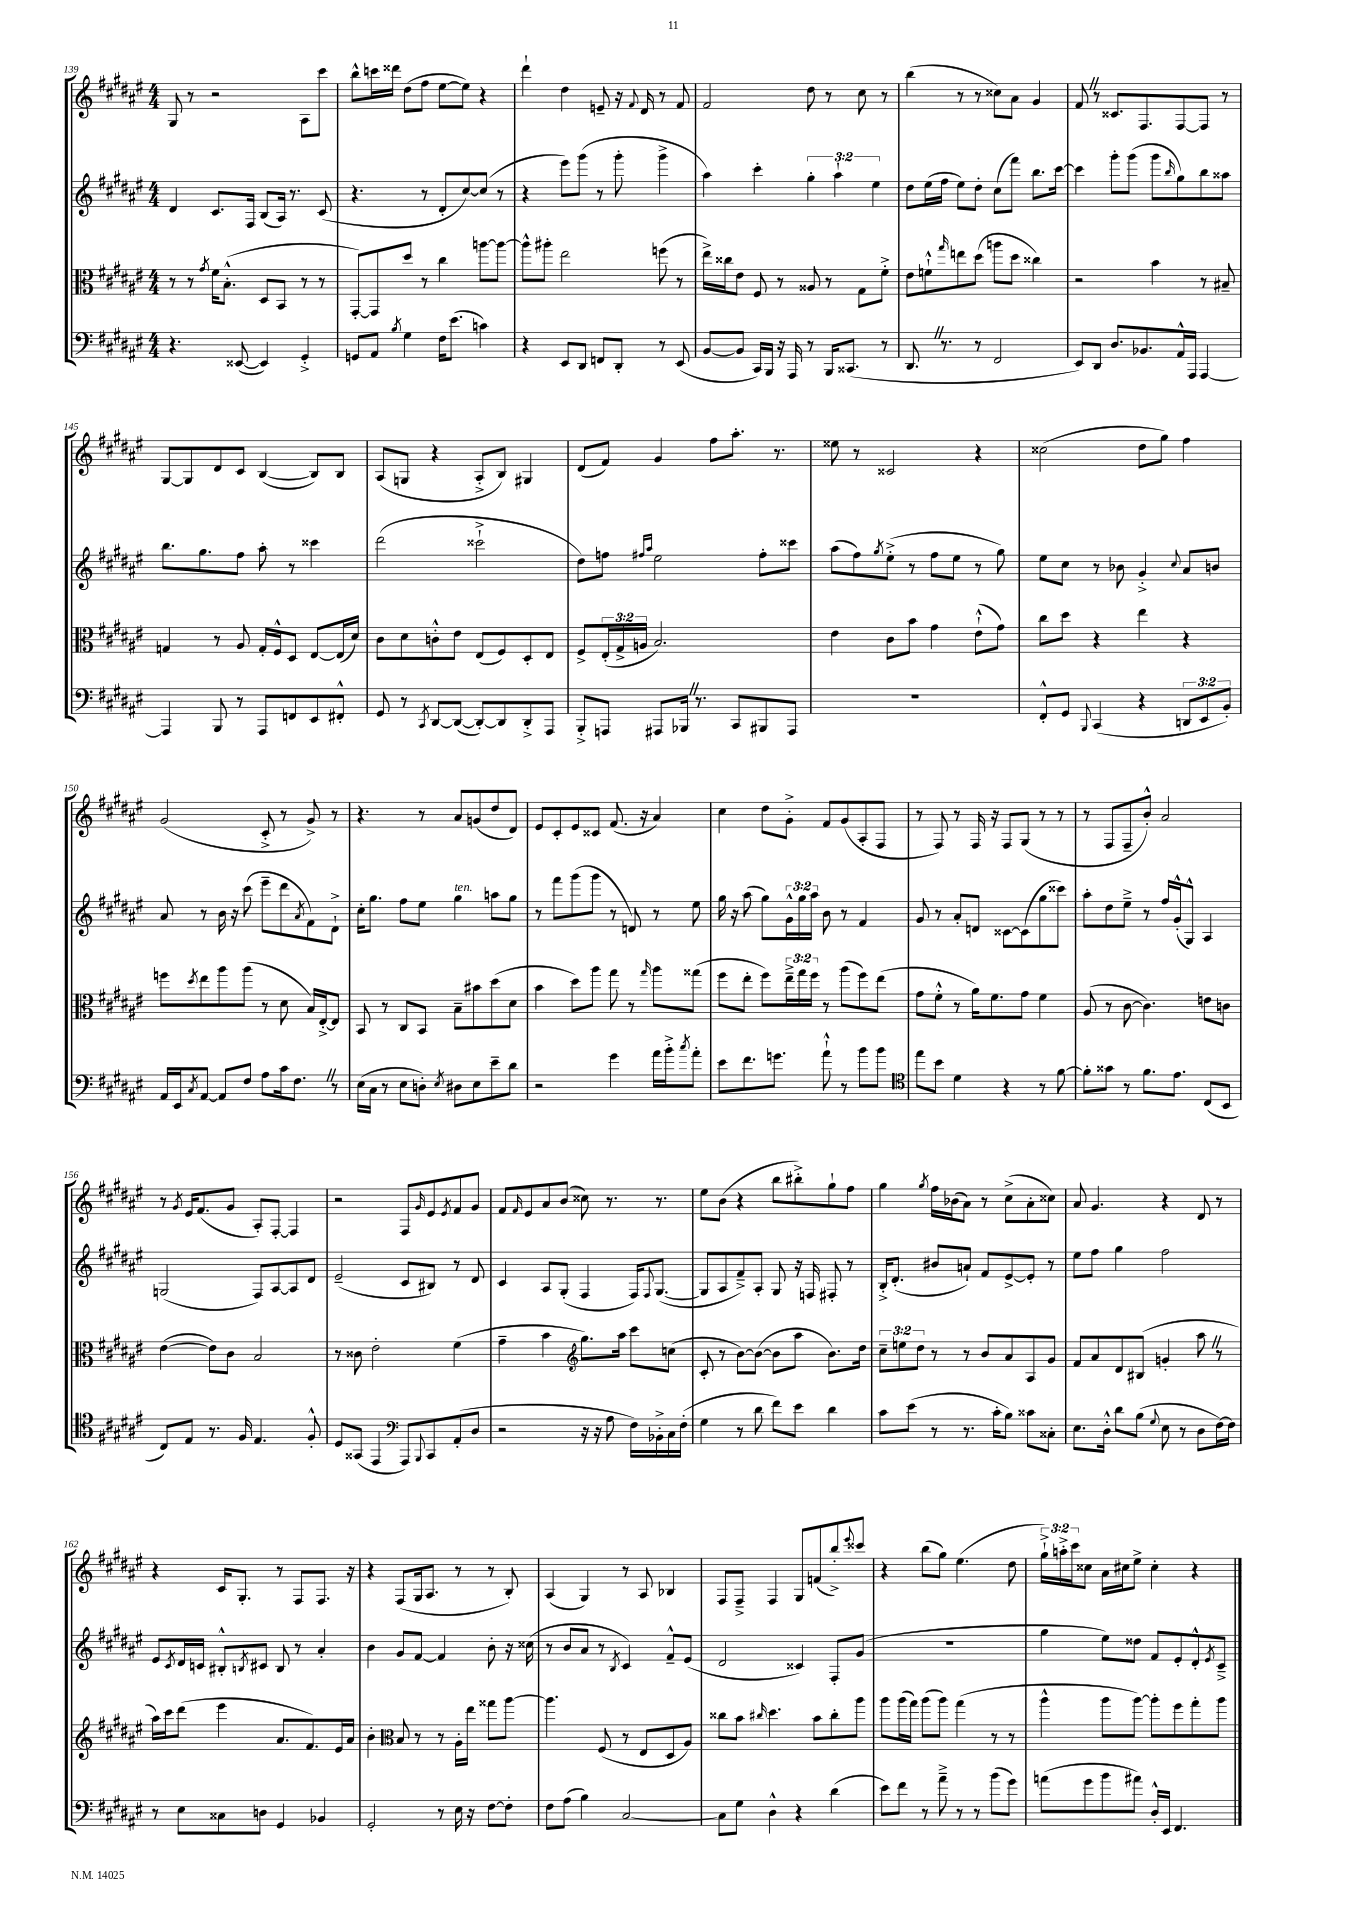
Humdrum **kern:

**kern	**kern	**kern	**kern
*staff4	*staff3	*staff2	*staff1
*clefF4	*clefC3	*clefG2	*clefG2
*k[f#c#g#d#a#e#]	*k[f#c#g#d#a#e#]	*k[f#c#g#d#a#e#]	*k[f#c#g#d#a#e#]
*M4/4	*M4/4	*M4/4	*M4/4
4.r	8r	4d#	8G#
.	8r	.	8r
.	8qg#	.	.
.	16f#	8.c#	2r
.	(8.B'^^	.	.
([8EE##	.	.	.
.	.	16F#	.
4EE##])	8D#	(8B	.
.	8BB	16A#)	.
.	.	8.r	.
4GG#'^	8r	.	8A#
.	8r	(8c#	8ccc#
=	=	=	=
8GG	[8GG#')	4.r	8bb^^
8AA#	8GG#]	.	16ccc
.	.	.	16ddd##
8qB	.	.	.
4G#	8dd#	.	(8dd#
.	8r	8r	8ff#
16F#	4cc#	8d#'	[8ee#
(8.e#	.	.	.
.	.	[8cc#)	8ee#])
4c)	[8aa	(8cc#]	4r
.	8aa_	8r	.
=	=	=	=
4r	8aa^^]	4r	4ddd#`
.	8aa#'	.	.
8EE#	2ee#	8eee#)	4dd#
8DD#	.	(8ggg#	.
8FF	.	8r	8e~
8DD#'	.	8ggg#'	16r
.	.	.	8qqf#
.	.	.	16d#
8r	(8ff	4ggg#^	8r
(8EE#	8r	.	8f#
=	=	=	=
[8BB	16ee#^)	4aa#)	2f#
.	16cc##	.	.
8BB]	8e#	.	.
16CC#)	8F#	4ccc#'	.
16BBB	.	.	.
16r	8r	.	.
16AAA#	.	.	.
8r	8A##	6gg#'	8dd#
16BBB	8r	.	8r
.	.	6aa#`	.
(8.CC##	.	.	.
.	8G#	.	8cc#
.	.	6ee#	.
8r	8f#'^	.	8r
=	=	=	=
8.DD#	8e#	8dd#	(4bb
.	8f`^^	(16ee#	.
8.r	.	16ff#	.
.	16qqgg#	.	.
.	8ee	8ee#)	8r
8r	(8dd#	8dd#'	8r
2FF#	8aa	(8cc#	8cc##)
.	8dd#	8fff#)	8a#
.	4cc##)	8.bb	4g#
.	.	[16ccc#	.
=	=	=	=
8EE#)	2r	4ccc#]	8f#
8DD#	.	.	8r
8.D#	.	8ggg#'	8.c##
.	.	(8ggg#	.
8.BB-	.	.	8.F#
.	4b	8ggg#	.
.	.	16qqbb	.
16AA#^^	.	8gg#)	[8F#
16AAA#	.	.	.
[4AAA#	8r	8bb	8F#]
.	8B#~	8aa##	8r
=	=	=	=
4AAA#]	4G	8.bb	[8G#
.	.	.	8G#]
.	.	8.gg#	.
8BBB	8r	.	8d#
8r	8A#	8ff#	8c#
8AAA#	16G'	8aa#'	([4B
.	16F#^^	.	.
8FF	8D#	8r	.
8EE#	[8E#	4ccc##	8B])
8FF#'^^	(16E#]	.	8B
.	16d#)	.	.
=	=	=	=
8GG#	8c#	(2ddd#	(8A#
8r	8d#	.	8G
8qCC#	.	.	.
[8DD#	8c'^^	.	4r
(8DD#_	8e#	.	.
8DD#'_)	(8E#	2ccc##`^	8A#'^
8DD#]	8F#)	.	8B)
8DD#'^	8D#'	.	4G#
8AAA#	8E#	.	.
=	=	=	=
8BBB'^	8F#^	8dd#)	(8d#
8AAA	(24E#'	8ff	8f#)
.	24G#^	.	.
.	24A	.	.
.	.	16qqff#	.
.	.	16qqaa#	.
8AAA#	2.B)	2ee#	4g#
16BBB-	.	.	.
8.r	.	.	.
.	.	.	8ff#
8CC#	.	.	8.aa#'
8BBB#	.	8ff#'	.
.	.	.	8.r
8AAA#	.	8ccc##	.
=	=	=	=
1r	4e#	(8aa#	8ee##
.	.	8ff#)	8r
.	.	8qgg#	.
.	8c#	(8ee#'^	2c##
.	8b	8r	.
.	4g#	8ff#	.
.	.	8ee#	.
.	(8e#`^^	8r	4r
.	8g#)	8gg#)	.
=	=	=	=
8FF#'^^	8cc#	8ee#	(2cc##
8GG#	8dd#	8cc#	.
8qqBBB	.	.	.
(4CC#	4r	8r	.
.	.	8b-	.
4r	4ee#	4g#'^	8dd#
.	.	.	8gg#)
.	.	8qqcc#	.
12DD	4r	8a#	4ff#
12EE#	.	.	.
.	.	8b	.
12BB')	.	.	.
=	=	=	=
16AA#	8ff	8a#	(2g#
16EE#	.	.	.
8qC#	8qdd#	.	.
[8AA#	8ee#	8r	.
8AA#]	8aa#	16b	.
.	.	16r	.
8F#	(8aa#	(8ccc#	.
8A#	8r	8eee#~	8c#'^
16c#	8d#	8ddd#	8r
8.F#	.	.	.
.	.	8qa#	.
.	16B)	8f#)	8g#^)
.	[16E#'^	.	.
8r	8E#]	8d#`^	8r
=	=	=	=
(16E#	8BB	16cc#'	4.r
16C#	.	8.gg#	.
8r	8r	.	.
8E#	8C#	8ff#	.
8D')	8BB	8ee#	8r
8qE#	.	.	.
8D#	8B~	4gg#	8a#
8E#	8b#	.	(8g
8e#~	(8dd#	8aa	8dd#
8d#	8d#	8gg#	8d#)
=	=	=	=
2r	4b	8r	8e#
.	.	8fff#	8c#'
.	8dd#)	(8ggg#	8e#
.	8aa#	8ggg#	8c##
4g#	8gg#	8r	(8.f#
.	8r	8d)	.
.	.	.	16r
.	16qqgg#	.	.
16a#	8aa#	8r	4a#)
16b'^	.	.	.
8qcc#	.	.	.
8a#'	(8gg##	8ee#	.
=	=	=	=
8e#	8ff#	16gg#	4cc#
.	.	16r	.
8.f#	8ee#'	(8aa#	.
.	8ff#)	8gg#)	8dd#
8.g	.	.	.
.	24ee#~^	24g#^^	8g#'^
.	24gg#	24gg#	.
.	24ff#	24aa#	.
8a#`^^	8r	8b	8f#
8r	(8aa#	8r	(8g#
8b	8ff#)	4f#	8A#'
8b	(8ee#	.	8F#
=	=	=	=
*clefC4	*	*	*
8ee#	8g#	8g#	8r
8b	8f#'^^	8r	8F#)
4d#	8r	8a#'	8r
.	16a#)	8d	16F#
.	8.f#	.	16r
4r	.	[8c##	8F#
.	8g#	(8c##]	(8G#
8r	4f#	8gg#	8r
[8f#	.	8ccc##)	8r
=	=	=	=
8f#']	(8A#	8aa#'	8r
8g##	8r	8dd#	8F#
8r	[8c#	8ee#~^	8F#~
8.f#	4.c#])	8r	8b'^^)
.	.	16ff#	2a#
8.e#	.	(16g#'^^	.
.	.	8G#^^)	.
(8C#	8e	4A#	.
8BB	8c	.	.
=	=	=	=
8C#)	([4e#	(2G	8r
.	.	.	8qg#
8E#	.	.	16e#
.	.	.	(8.f#
8.r	8e#])	.	.
.	8c#	.	8g#
16F#	.	.	.
4.E#	2B	8F#)	8A#')
.	.	[8A#	[8F#'
.	.	8A#]	4F#]
8F#'^^	.	8d#	.
=	=	=	=
8D#	8r	(2e#~	2r
(8GG##	8c##	.	.
4EE#	2e#'	.	.
*clefF4	*	*	*
8AAA#)	.	8c#	8F#
8qqBBB	.	.	16qqg#
8CC#	.	8B#)	8e#
.	.	.	8qe#
(8AA#'	(4f#	8r	8f#
8D#	.	8d#	8g#
=	=	=	=
2r	4g#~	4c#	8f#
.	.	.	16qqf#
.	.	.	8e#
.	4b	8A#	8a#
.	.	(8G#'	(8b
*	*clefG2	*	*
16r	8.gg#)	4F#	8cc##)
16r	.	.	.
8A#	.	.	8.r
.	16aa#	.	.
16F#)	8ccc#	16F#)	.
.	.	8qqF#	.
16BB-'^	.	([8.G#	8.r
16C#	(8cc	.	.
(16F#'	.	.	.
=	=	=	=
4G#	8c#'	8G#]	8ee#
.	8r	8A#	(8b
8r	[8b)	8f#~^)	4r
8d#	(8b_	8A#'	.
8f#)	8b]	8G#	8bb
8e#	8aa#	16r	8bb#'^)
.	.	16F	.
4d#	8.b)	8F#'	8gg#`
.	.	8r	8ff#
.	16dd#	.	.
=	=	=	=
8c#	12cc#~	16B'^	4gg#
.	.	(8.d#'	.
.	12ee	.	.
(8e#	.	.	.
.	12dd#	.	.
.	.	.	8qgg#
8r	8r	8b#	16ff#
.	.	.	(16b-
8.r	8r	8a`)	8a#)
.	8b	8f#	8r
16c#'	.	.	.
8B)	8a#	[8e#^	(8cc#^
8c##	8A#	8e#']	8a#'
8C##'	8g#	8r	8cc##)
=	=	=	=
8.E#	8f#	8ee#	8a#
.	8a#	8ff#	4.g#
16D#'^^	.	.	.
8d#	8d#	4gg#	.
(8B	(8B#	.	.
8qqG#	.	.	.
8E#	4g'	2ff#	4r
8r	.	.	.
8D#	8aa#	.	8d#
[16F#)	8r	.	8r
16F#]	.	.	.
=	=	=	=
8r	16aa#)	8e#	4r
.	16ccc#	.	.
.	.	8qc#	.
8E#	(8ddd#	16d#	.
.	.	16c	.
8C##	4eee#	8B#'^^	16c#
.	.	.	8.G#'
.	.	8qB	.
8D	.	8c#	.
4GG#	8.a#	8B	8r
.	.	8r	8F#
.	8.f#)	.	.
4BB-	.	4a#'	8.F#
.	16e#	.	.
.	16a#	.	16r
=	=	=	=
2GG#'	4b'	4b	4r
*	*clefC3	*	*
.	8B	8g#	(8F#
.	8r	[8f#	16G#
.	.	.	8.A#
8r	8r	4f#]	.
16E#	16A#'	.	8r
16r	16ee#	.	.
[8F#	8gg##	8b'	8r
8F#']	[8aa#	16r	8B')
.	.	(16cc##	.
=	=	=	=
8F#	4.aa#]	8r	(4A#
(8A#	.	8b	.
4B)	.	8a#	4G#)
.	(8F#	8r	.
.	.	8qB	.
[2C#	8r	4c#)	8r
.	8E#	.	8A#
.	8D#	8f#~^^	4B-
.	8A#)	(8e#	.
=	=	=	=
8C#]	8cc##	2d#	8F#
8G#	8b	.	8F#~^
.	16qqcc#	.	.
4D#^^	4.dd#	.	4F#
4r	.	4c##)	8G#
.	8b	.	(8f
(4d#	8cc#'	8F#'	8bb'^)
.	.	.	8qqeee#
.	8aa#	(8g#	8ccc##
=	=	=	=
8e#)	8aa#	1r	4r
8f#	(16aa#	.	.
.	16gg#)	.	.
8r	(8aa#	.	(8bb
8a#~^	8aa#)	.	8gg#)
8r	(4gg#	.	(4.ee#
8r	.	.	.
(8b	8r	.	.
8g#)	8r	.	8dd#
=	=	=	=
(8a	4aa#^^	4gg#	24gg#`^)
.	.	.	24aa'^
.	.	.	24ccc#
8g#	.	.	8cc##
8b	8aa#	8ee#)	16a#
.	.	.	16cc#
8a#)	[8aa#)	8dd##	8ee#^
16D#'^^	8aa#']	8f#	4cc#'
16EE#	.	.	.
4.FF#	8ff#	8e#'	.
.	8gg#'	8d#'^^	4r
.	.	8qe#	.
.	8aa#	8c#~^	.
==	==	==	==
*-	*-	*-	*-
